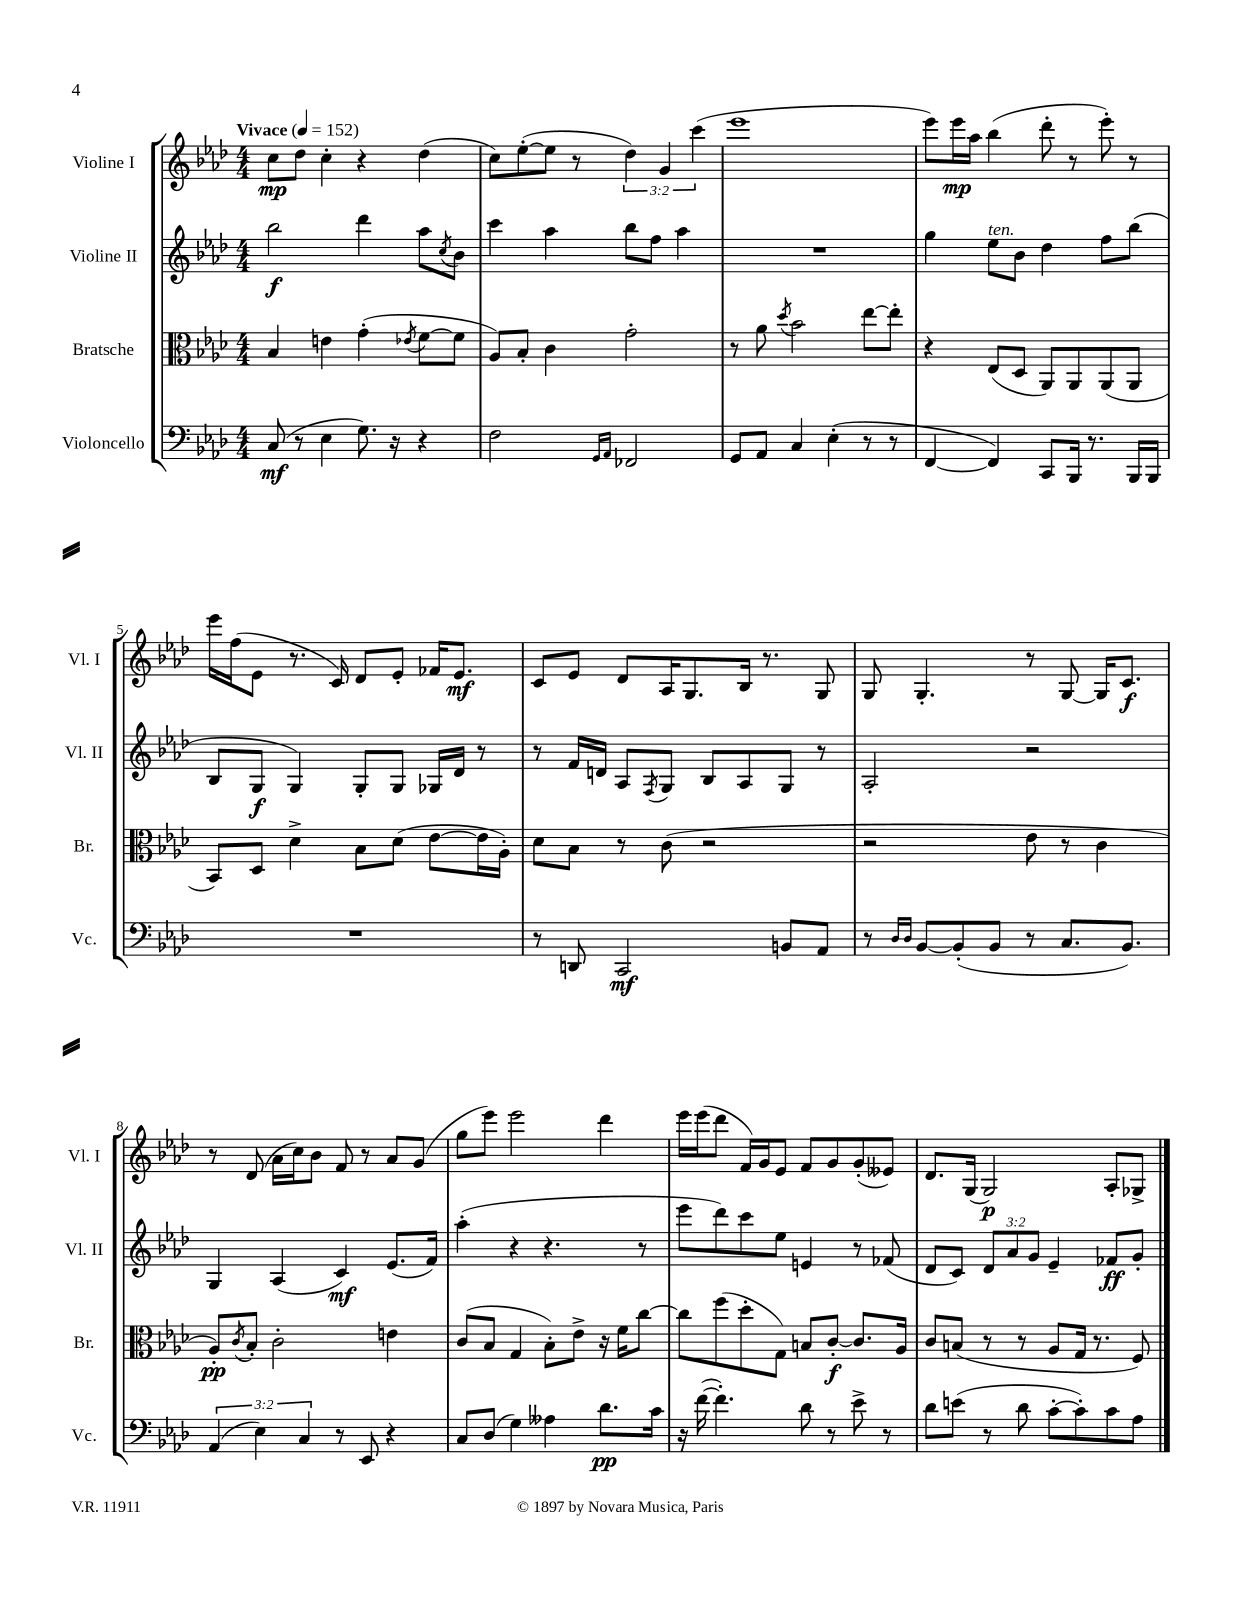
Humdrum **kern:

**kern	**kern	**kern	**kern
*staff4	*staff3	*staff2	*staff1
*clefF4	*clefC3	*clefG2	*clefG2
*k[b-e-a-d-]	*k[b-e-a-d-]	*k[b-e-a-d-]	*k[b-e-a-d-]
*M4/4	*M4/4	*M4/4	*M4/4
*MM152	*MM152	*MM152	*MM152
(8C	4B-	2bb-	8cc
8r	.	.	8dd-
4E-	4e	.	4cc'
8.G)	(4g'	4ddd-	4r
16r	.	.	.
.	8qe-	.	.
4r	[8f	8aa-	(4dd-
.	.	8qcc	.
.	8f]	8b-	.
=	=	=	=
2F	8A-)	4ccc	8cc)
.	8B-'	.	([8ee-'
.	4c	4aa-	8ee-]
.	.	.	8r
16qqGG	.	.	.
16qqAA-	.	.	.
2FF-	2g'	8bb-	6dd-)
.	.	8ff	.
.	.	.	6g
.	.	4aa-	.
.	.	.	(6ccc
=	=	=	=
8GG	8r	1r	1eee-
8AA-	8a-	.	.
.	8qdd-	.	.
4C	2b-	.	.
(4E-'	.	.	.
8r	[8ee-	.	.
8r	8ee-']	.	.
=	=	=	=
[4FF	4r	4gg	8eee-)
.	.	.	16eee-
.	.	.	16aa-
4FF])	(8E-	8ee-	(4bb-
.	8D-	8b-	.
8CC	8AA-)	4dd-	8ddd-'
16BBB-	8AA-	.	8r
8.r	.	.	.
.	(8AA-	8ff	8eee-')
16BBB-	8AA-	(8bb-	8r
16BBB-	.	.	.
=	=	=	=
1r	8BB-)	8B-	16eee-
.	.	.	(16ff
.	8D-	8G	8e-
.	4d-^	4G)	8.r
.	.	.	16c)
.	8B-	8G'	8d-
.	(8d-	8G	8e-'
.	[8e-	16G-	16f-
.	.	16d-	8.e-
.	16e-]	8r	.
.	16A-')	.	.
=	=	=	=
8r	8d-	8r	8c
8DD	8B-	16f	8e-
.	.	16d	.
2CC	8r	8A-	8d-
.	.	8qF	.
.	(8c	8G	16A-
.	.	.	8.G
.	2r	8B-	.
.	.	8A-	16B-
.	.	.	8.r
8BB	.	8G	.
8AA-	.	8r	8G
=	=	=	=
8r	2r	2A-'	8G
16qqD-	.	.	.
16qqD-	.	.	.
[8BB-	.	.	4.G'
(8BB-']	.	.	.
8BB-	.	.	.
8r	8e-	2r	8r
8.C	8r	.	[8G
.	4c	.	16G]
8.BB-)	.	.	8.c
=	=	=	=
(6AA-	8A-')	4G	8r
.	8qc	.	.
.	8B-'	.	(8d-
6E-)	.	.	.
.	2c'	(4A-	16a-
.	.	.	16cc)
6C	.	.	.
.	.	.	8b-
8r	.	4c)	8f
8EE-	.	.	8r
4r	4e	(8.e-	8a-
.	.	.	(8g
.	.	16f)	.
=	=	=	=
8C	(8c	(4aa-'	8gg
(8D-	8B-	.	8eee-)
4G)	4G	4r	2eee-
4A--	8B-')	4.r	.
.	8e-^	.	.
8.d-	16r	.	4ddd-
.	16f	.	.
.	[8cc	8r	.
16c	.	.	.
=	=	=	=
16r	8cc]	8eee-	16eee-
([16f	.	.	(16eee-
4.f'])	(8ff	8ddd-)	8ddd-
.	8dd-'	8ccc	16f)
.	.	.	16g
.	8G)	8ee-	8e-
8d-	8B	4e	8f
8r	[8c'	.	8g
8e-^	8.c]	8r	(8g'
8r	.	(8f-	8e--)
.	16A-	.	.
=	=	=	=
8d-	8c	8d-	8.d-
(8e	(8B	8c)	.
.	.	.	(16G
8r	8r	12d-	2G)
.	.	12a-	.
8d-	8r	.	.
.	.	12g	.
[8c'	8A-	4e-~	.
8c'])	16G	.	.
.	8.r	.	.
8c	.	8f-	8A-'
8A-	8F)	8g'	8G-^
==	==	==	==
*-	*-	*-	*-
